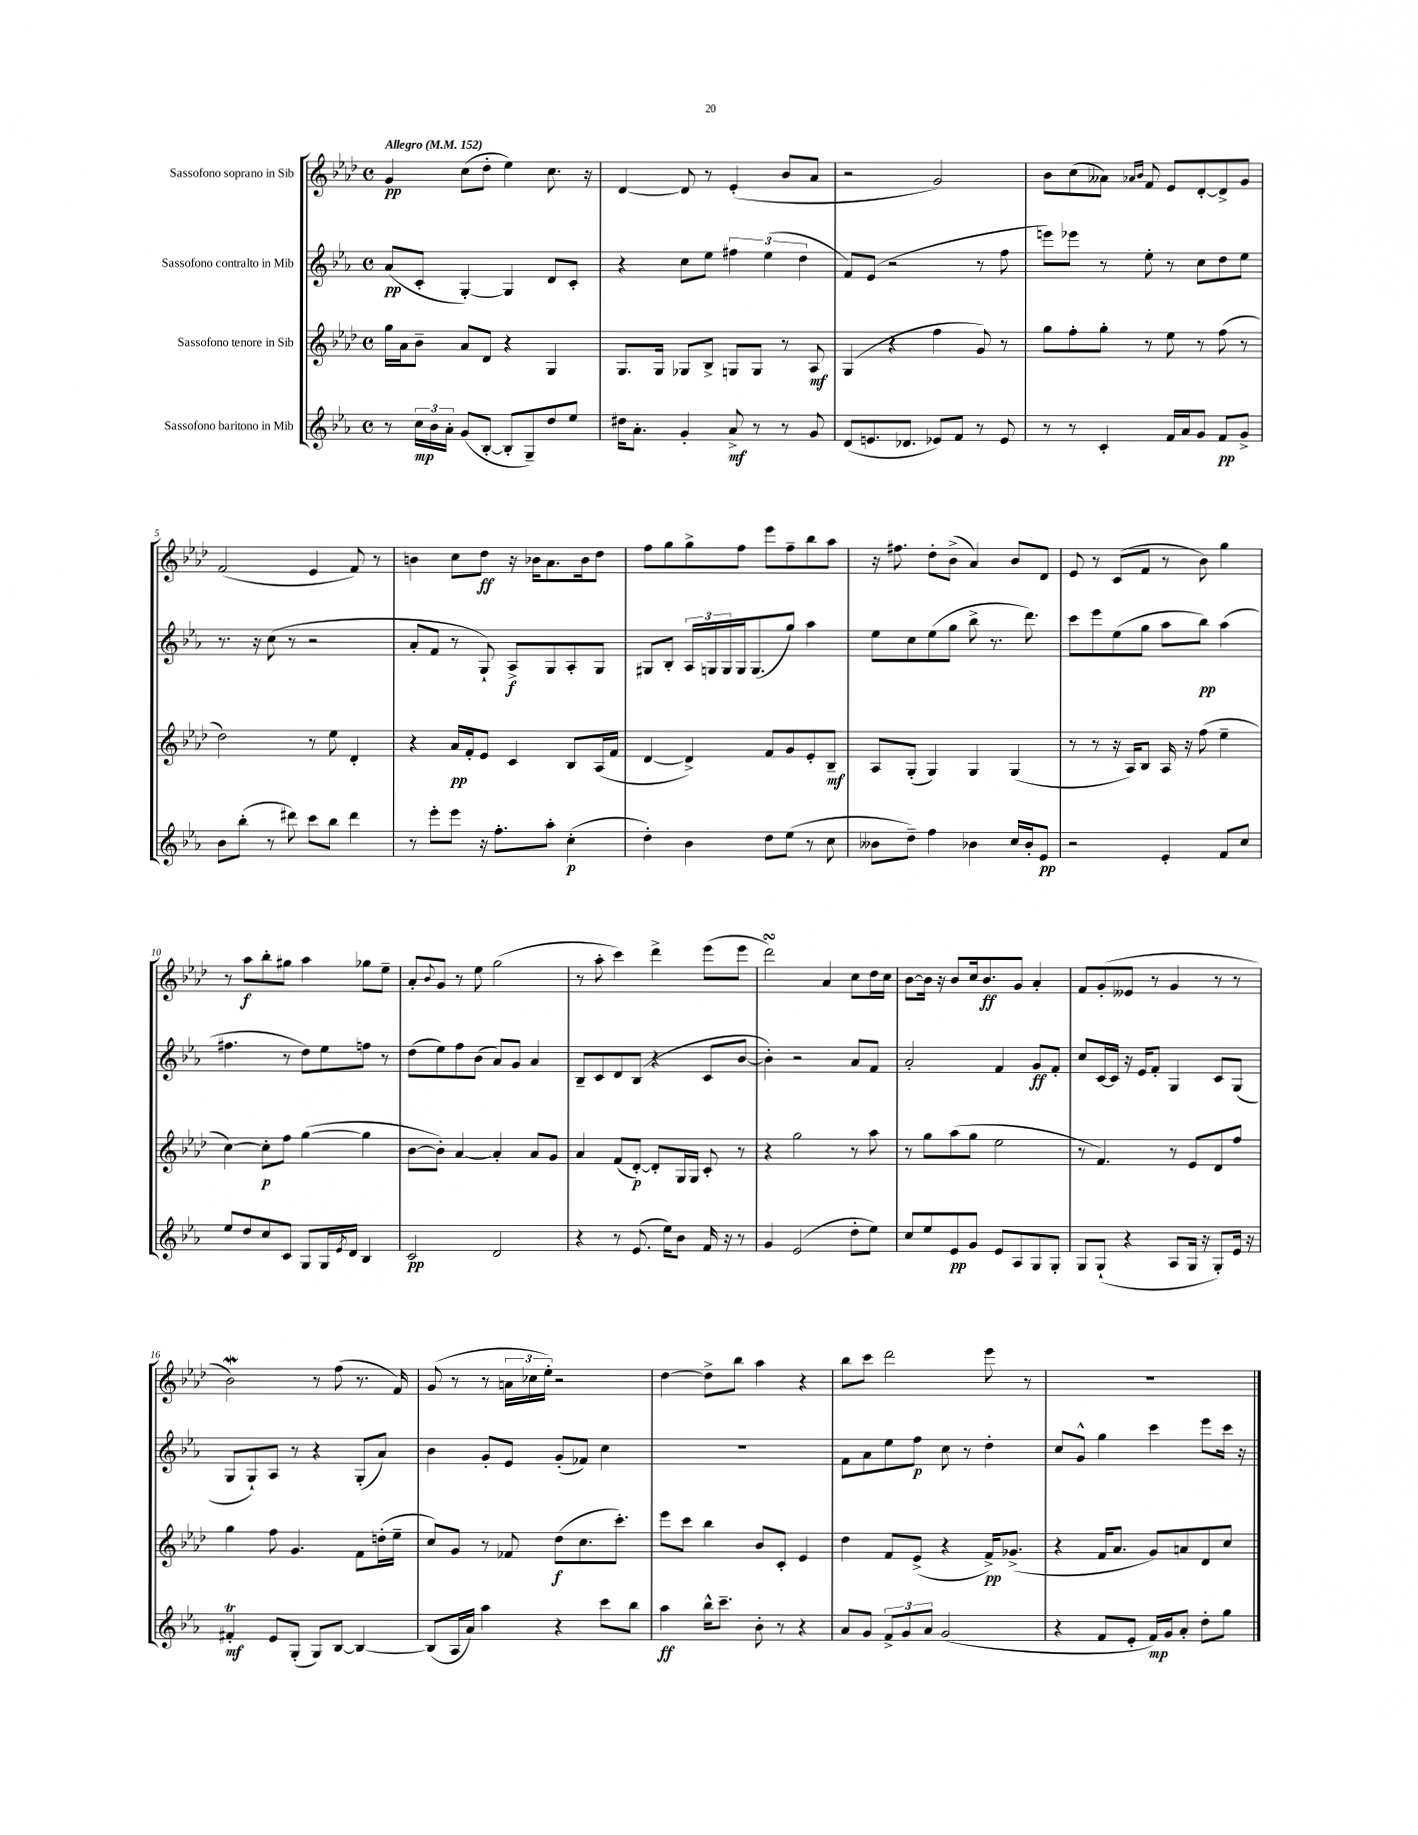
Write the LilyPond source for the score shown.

<<
\new StaffGroup <<
\new Staff = "s0" \with { instrumentName = "Sassofono soprano in Sib" } {
    \clef treble \key aes \major \defaultTimeSignature \time 4/4 \tempo "Allegro" 4 = 152
    g'4\pp c''8( des''8-. ees''4) c''8. r16 |
    des'4~ des'8 r8 ees'4-.( bes'8 aes'8 |
    r2 g'2) |
    bes'8 c''8( aeses'8) \grace { aes'16 bes'16 } f'8 ees'8 des'8~-. des'8-> g'8 |
    f'2( ees'4 f'8) r8 |
    b'4 c''8 des''8\ff r16 bes'16 aes'8. bes'16 des''8 |
    f''8 g''8 g''8-> f''8 ees'''8 f''8-- bes''8 aes''8 |
    r16 fis''8. des''8-. bes'8->( aes'4) bes'8 des'8 |
    ees'8 r8 c'8( f'8 r8 bes'8) g''4 |
    r8 aes''8\f bes''8-. gis''8 aes''4 ges''8 ees''8-- |
    aes'8-. \appoggiatura { bes'8 } g'8 r8 ees''8 g''2( |
    r8 aes''8-. c'''4) des'''4-> ees'''8( ees'''8 |
    des'''2\turn) aes'4 c''8 des''16 c''16 |
    bes'8~ bes'16 r16 bes'8 c''16 bes'8.\ff g'8 aes'4-. |
    f'8 g'8-.( eeses'8 r8 g'4 r8 r8 |
    bes'2\mordent) r8 f''8( r8. f'16) |
    g'8( r8 r8 \tuplet 3/2 { a'16 ces''16 ees''16-.) } r2 |
    des''4~ des''8-> bes''8 aes''4 r4 |
    bes''8 c'''8 des'''2 ees'''8 r8 |
    R1 \bar "|." |
}
\new Staff = "s1" \with { instrumentName = "Sassofono contralto in Mib" } {
    \clef treble \key ees \major \defaultTimeSignature \time 4/4
    aes'8\pp( c'8-. g4~-.) g4 d'8 c'8-. |
    r4 c''8 ees''8 \tuplet 3/2 { fis''4 ees''4( d''4 } |
    f'8) ees'8( r2 r8 f''8 |
    e'''8) ees'''8 r8 ees''8-. r8 c''8 d''8 ees''8 |
    r8. r16 c''8( r8 r2 |
    aes'8-. f'8 r8 g8-!) aes8->\f g8 aes8-. g8 |
    gis8 bes8-. \tuplet 3/2 { aes16 g16 g16 } g16 g8.( g''8) aes''4 |
    ees''8 c''8 ees''8( g''8 bes''8-> r8. d'''8.) |
    c'''8 ees'''8 ees''8( g''8 aes''8 bes''8\pp) aes''4( |
    fis''4. r8 d''8) ees''8 f''8 r8 |
    d''8( ees''8) f''8 bes'8( aes'8) g'8 aes'4 |
    bes8-- c'8 d'8 bes8( r4 c'8 bes'8~ |
    bes'4-.) r2 aes'8 f'8 |
    aes'2-. f'4 g'8\ff f'8-. |
    c''8 c'16~ c'16 r16 ees'16 f'8-. g4 c'8 g8( |
    g8 g8-!) aes8 r8 r4 g8-.( aes'8) |
    bes'4 g'8-. ees'8 g'8-.( fes'8) c''4 |
    R1 |
    f'8 aes'8 ees''8 f''8\p c''8 r8 d''4-. |
    c''8 g'8-^ g''4 c'''4 ees'''8 c'''16 r16 \bar "|." |
}
\new Staff = "s2" \with { instrumentName = "Sassofono tenore in Sib" } {
    \clef treble \key aes \major \defaultTimeSignature \time 4/4
    g''16 aes'16 bes'8-- aes'8 des'8 r4 g4 |
    g8. g16 ges8 bes8-> g8 g8 r8 aes8\mf |
    g4( r4 f''4 g'8) r8 |
    g''8 f''8-. g''8-. r8 ees''8 r8 f''8( r8 |
    des''2) r8 ees''8 des'4-. |
    r4 aes'16\pp f'16-. ees'8 c'4 bes8 aes16( f'16 |
    des'4~ des'4->) f'8 g'8 ees'8-. bes8--\mf |
    aes8 g8-.( g4) g4 g4( |
    r8 r8 r16 aes16) bes8 aes16 r16 f''8( ees''4-- |
    c''4~) c''8-.\p f''8 g''4~( g''4 |
    bes'8~ bes'8-.) aes'4~ aes'4-. aes'8 g'8 |
    aes'4 f'8( des'8~-.\p) des'8-. g16 g16 c'8-. r8 |
    r4 g''2 r8 aes''8 |
    r8 g''8 aes''8( g''8 ees''2 |
    r8 f'4.) r8 ees'8 des'8 f''8 |
    g''4 f''8 g'4. f'8 d''16-.( ees''16-- |
    c''8) g'8 r8 fes'8 des''8\f( c''8. c'''8.-.) |
    ees'''8 c'''8 bes''4 bes'8 c'8-. ees'4 |
    des''4 f'8 ees'8->( r4 f'16->\pp) ges'8.->( |
    r4 f'16 aes'8. g'8) a'8 des'8 c''8 \bar "|." |
}
\new Staff = "s3" \with { instrumentName = "Sassofono baritono in Mib" } {
    \clef treble \key ees \major \defaultTimeSignature \time 4/4
    r8 \tuplet 3/2 { c''16\mp bes'16 aes'16-. } g'8( bes8~-. bes8-. g8--) d''8 ees''8 |
    dis''16 aes'8.-. g'4-. aes'8->\mf r8 r8 g'8 |
    d'8( e'8. des'8. ees'8) f'8 r8 ees'8 |
    r8 r8 c'4-. f'16 aes'16 g'8 f'8\pp g'8-> |
    bes'8 bes''8-.( r8 dis'''8) c'''8 bes''8 dis'''4 |
    r8 ees'''8-. ees'''8 r16 f''8.-. aes''8-. c''4-.\p( |
    d''4-.) bes'4 d''8 ees''8( r8 c''8 |
    beses'8 d''8--) f''4 bes'4 c''16 bes'16-. ees'8\pp |
    r2 ees'4-. f'8 c''8 |
    ees''8 d''8 c''8 c'8 g8 g16 \acciaccatura { ees'8 } d'16 bes4 |
    c'2\pp d'2 |
    r4 r8 ees'8.( ees''16) bes'8 f'16 r16 r8 |
    g'4 ees'2( d''8-. ees''8) |
    c''8 ees''8 ees'8\pp g'8 ees'8 aes8 g8 g8-. |
    g8 g8-!( r4 aes8 g16 r16 g8-.) ees'16 r16 |
    fis'4-.\trill\mf ees'8 g8-.( g8) bes8~ bes4~ |
    bes8( aes16 aes'16) aes''4 r4 c'''8 bes''8 |
    aes''4\ff bes''16-^ c'''8.-- bes'8-. r8 r4 |
    aes'8 g'8 \tuplet 3/2 { f'8-> g'8 aes'8 } g'2( |
    r4 f'8 ees'8-. f'16\mp) g'16 aes'8-. d''8-. g''8 \bar "|." |
}
>>
>>
